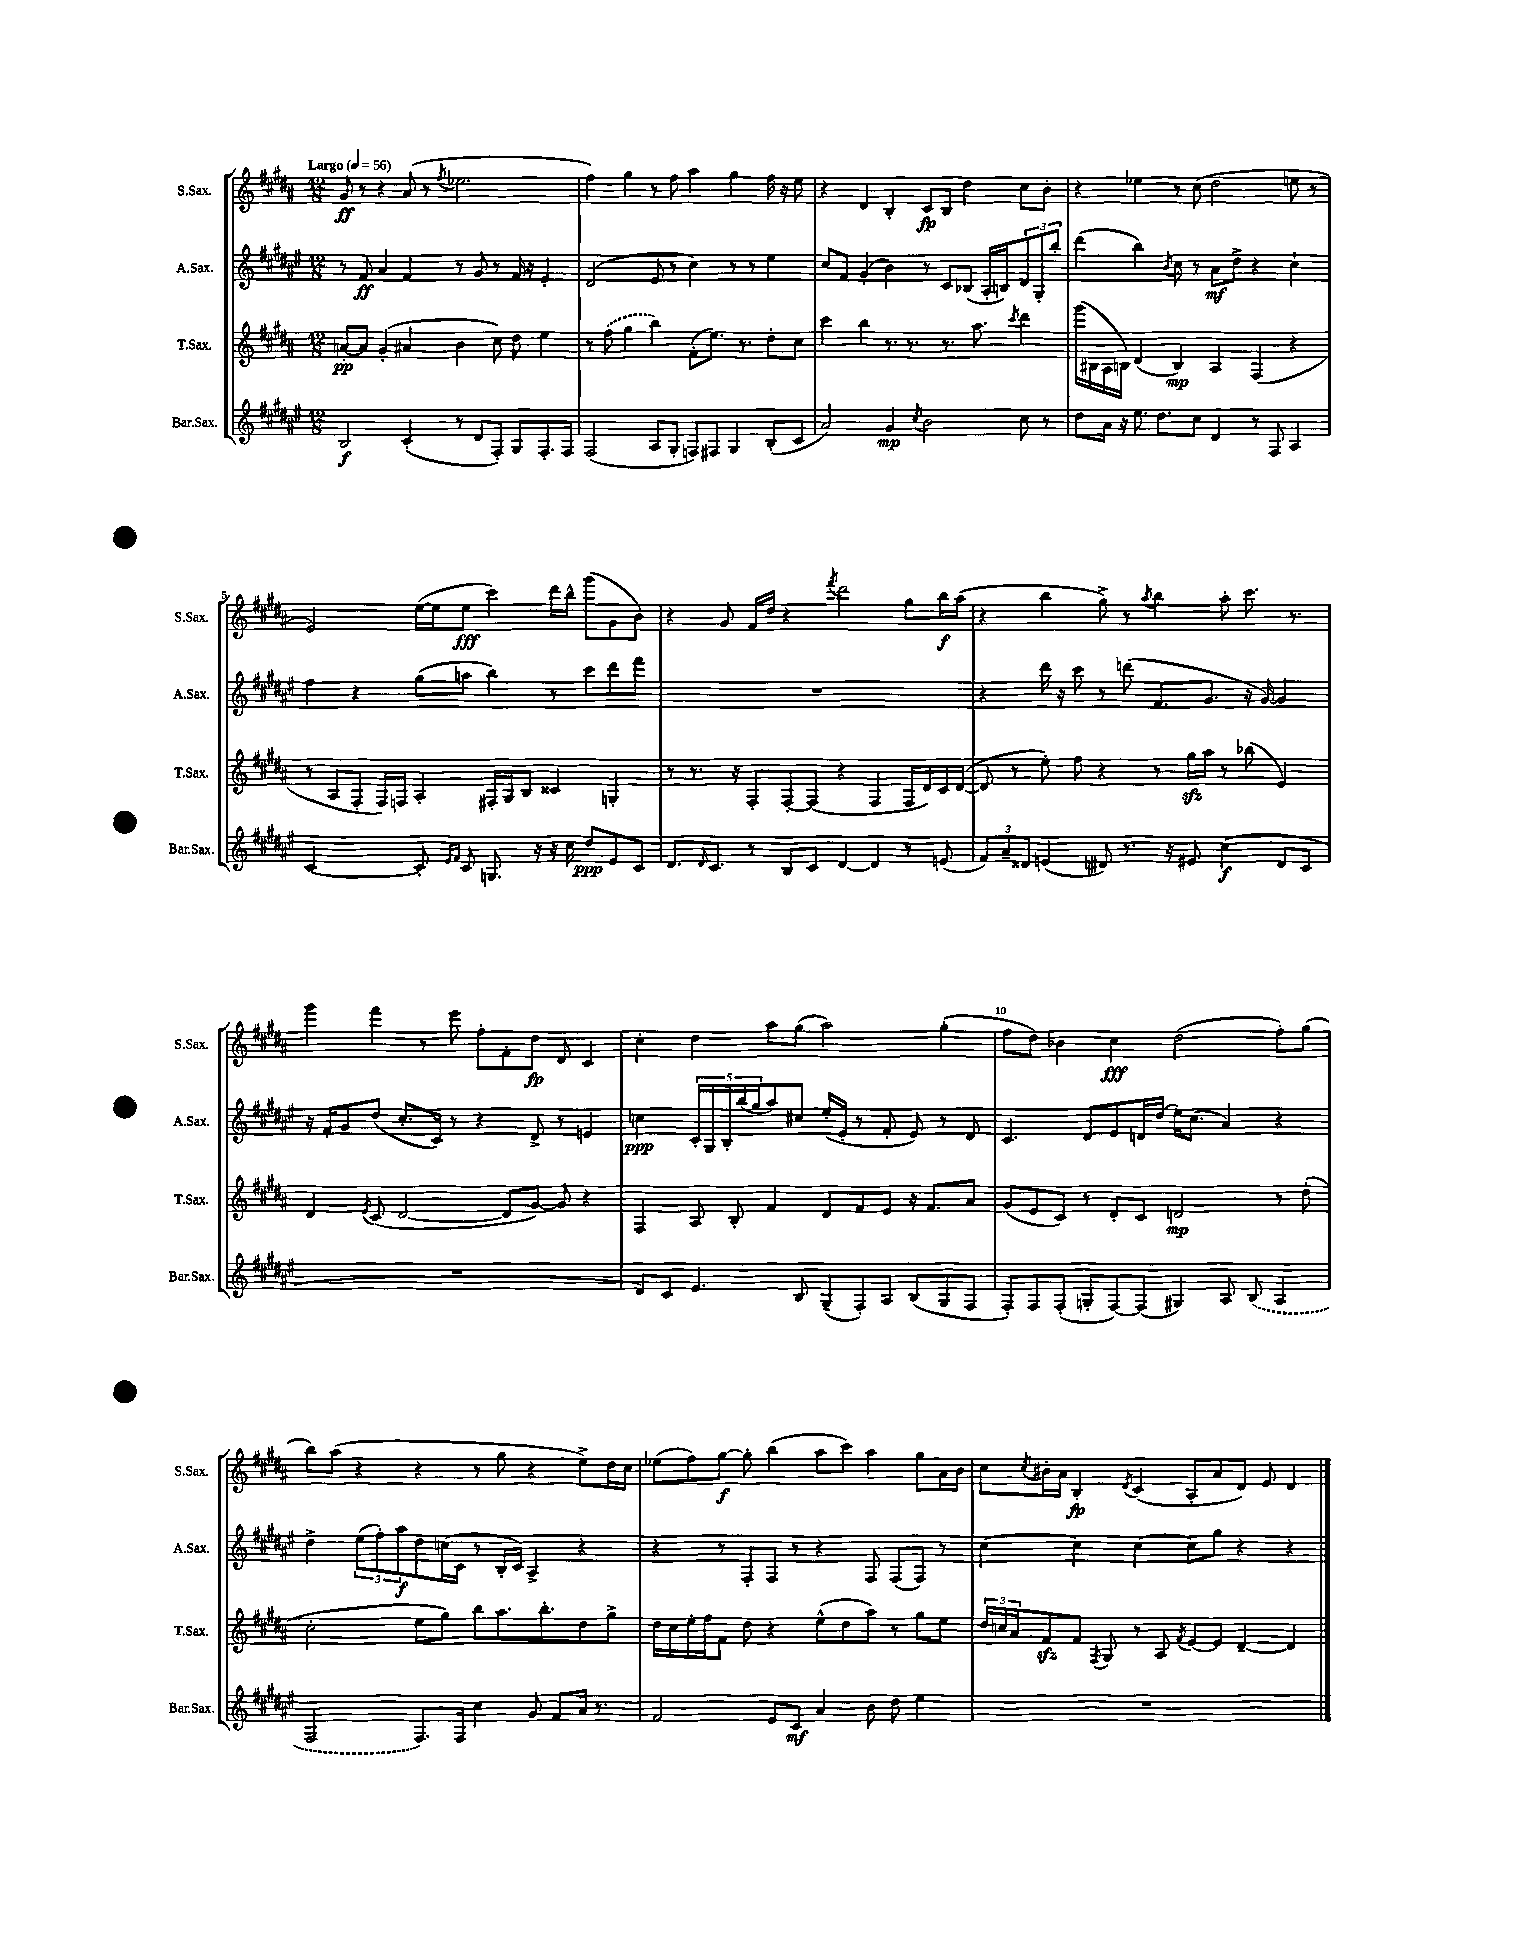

**kern	**kern	**kern	**kern
*staff4	*staff3	*staff2	*staff1
*clefG2	*clefG2	*clefG2	*clefG2
*k[f#c#g#d#a#e#]	*k[f#c#g#d#a#]	*k[f#c#g#d#a#e#]	*k[f#c#g#d#a#]
*M12/8	*M12/8	*M12/8	*M12/8
*MM56	*MM56	*MM56	*MM56
2B/	[8a'/L	8r	8g#/
.	8a/]J	8f#/	8r
.	(4g#'/	4a#/	4r
(4c#'/	4a#/	4f#/	(8a#/
.	.	.	8r
.	.	.	8qff#/
8r	4b\	8r	2.ee-\
8d#/L	.	8g#/	.
8F#'/J)	8cc#\)	8r	.
8G#/L	8dd#\	16f#/	.
.	.	16r	.
8.F#'/	4ee\	4e#'/	.
16F#/Jk	.	.	.
=	=	=	=
(2F#/	8r	(2d#/	4ff#\)
.	(8ff#\	.	.
.	4gg#\	.	4gg#\
8A#/L	4bb\)	8e#/	8r
8G#'/J	.	8r	8ff#\
8F/L)	(8f#'\L	4cc#\)	4aa#\
8F#/J	8.ee\J)	.	.
4G#/	.	8r	4gg#\
.	8.r	.	.
.	.	8r	.
(8B'/L	8dd#'\L	4ee#\	16ff#\
.	.	.	16r
8c#/J	8cc#\J	.	8ee\
=	=	=	=
2a#/)	4ccc#\	8cc#/L	4r
.	.	8f#/J	.
.	4bb\	(4g#'/	4d#/
4g#/	8.r	4b\)	4B'/
.	8.r	.	.
8qcc#/	.	.	.
2b\	.	8r	8c#/L
.	8.r	8c#/L	8B/J
.	.	(8B-/J	4dd#\
.	8.aa#\	.	.
.	.	16A#'/LL	.
.	.	16B/J)	.
.	8qccc#/	.	.
8cc#\	4ddd#\	12d#/	8cc#\L
.	.	12G#'/	.
8r	.	.	8b'\J
.	.	12bb'/J	.
=	=	=	=
8dd#\L	(16ggg#\LL	(4ddd#\	4r
.	16B#\	.	.
16a#\Jk	16A#\	.	.
16r	16B\JJ)	.	.
8.ee#\	(4d#/	4bb\)	4ee-\
8.dd#\L	.	.	.
.	.	8qb/	.
.	4B/)	8cc#\	8r
8cc#\J	.	8r	(8cc#\
4d#/	4A#/	8a#\L	2dd#\
.	.	8dd#^\J	.
8r	(4F#/	4r	.
8F#/	.	.	.
4A#/	4r	4cc#`\	8ee\
.	.	.	8r
=	=	=	=
[2c#/	8r	4ff#\	2e/)
.	8A#/L	.	.
.	8F#'/J	4r	.
.	16F#/LL)	.	.
.	16F/JJ	.	.
8c#'/]	4A#'/	(8gg#\L	([16ee\LL
.	.	.	16ee\]J
16qqe#/LL	.	.	.
16qqf#/JJ	.	.	.
8c#/	.	8aa\J	8ee\J
8.G/	16F#'/LL	4bb\)	4ccc#\)
.	16G#/J	.	.
.	8B/J	.	.
16r	.	.	.
16r	4c##/	8r	16ddd#\LL
16cc#\	.	.	16bb^^\JJ
8dd#/L	.	8ccc#\L	(8ggg#\L
8e#/	4G'/	8ddd#\	8g#\
8c#/J	.	8fff#\J	8b\J)
=	=	=	=
8.d#/L	8r	1.r	4r
.	8.r	.	.
16qqd#/	.	.	.
8.c#/J	.	.	.
.	.	.	8g#/
.	16r	.	.
8r	8F#'/L	.	16f#/LL
.	.	.	16dd#/JJ
8B/L	[8F#'/	.	4r
8c#/J	(8F#/]J	.	.
.	.	.	8qfff#/
[4d#/	4r	.	2ddd#\
4d#/]	4F#/	.	.
8r	16F#/LL	.	8gg#\L
.	16d#/)	.	.
(8e/	16c#/	.	16bb\L
.	([16d#/JJ	.	(16aa#\JJ
=	=	=	=
12f#/L)	8d#/]	4r	4r
12a#~/	.	.	.
.	8r	.	.
12d##/J	.	.	.
(4e/	8ee'\)	16ddd#\	4bb\
.	.	16r	.
.	8ff#\	8ccc#\	.
8d#/)	4r	8r	8gg#^\)
8.r	.	(8ddd\	8r
.	.	.	8qaa#/
.	8r	8.f#/L	4bb\
16r	.	.	.
8e#/	16gg#\LL	.	.
.	16aa#\JJ	8.g#/J	.
(4cc#\	8r	.	8aa#'\
.	(8bb-\	16r	8.ccc#\
.	.	[16g#/)	.
8d#/L	4e/)	4g#/]	.
.	.	.	8.r
8c#/J	.	.	.
=	=	=	=
1.r	4d#/	16r	4ggg#\
.	.	16f#'/LK	.
.	.	8g#/	.
.	8qe/	.	.
.	(8c#/	(8dd#/J	4fff#\
.	[2d#/	8.cc#'/L	.
.	.	.	8r
.	.	16c#/Jk)	.
.	.	8r	8eee\
.	.	4r	8ff#'\L
.	8d#/]L	.	8f#'\
.	[8g#/J)	8d#^/	8dd#\J
.	8g#/]	8r	8d#/
.	4r	4e/	4c#/
=	=	=	=
8d#/L)	4F#/	4cc\	4cc#'\
8c#/J	.	.	.
4.e#/	8A#/	20c#'/LL	4dd#\
.	.	20G#/	.
.	.	20B'/	.
.	8B'/	.	.
.	.	(20bb/	.
.	.	20gg#/J	.
.	4f#/	8aa#/)	8aa#\L
8B/	.	8cc#/J	(8gg#\J
(8G#~/L	8d#/L	(16ee#'/LL	2aa#\)
.	.	16e#'/JJ	.
8F#'/)	8f#/	8r	.
8A#/J	8e/J	8f#'/	.
(8B/L	16r	8e#/)	.
.	8.f#/L	.	.
8G#/	.	8r	(4gg#'\
8F#/J	8a#/J	8d#/	.
=	=	=	=
8F#'/L)	(8g#/L	4.c#/	8ff#\L
8F#/	8e/	.	8dd#\J)
(8F#'/J	8c#/J)	.	4b-\
8G'/L	8r	8d#/L	.
[8F#/)	8d#'/L	8e#/	4cc#\
(8F#/]J	8c#/J	16d/L	.
.	.	(16dd#/JJ	.
4G#/)	2d/	16ee#\LK)	(2dd#\
.	.	(8.cc#\J	.
8A#/	.	4a#/)	.
(8B/	.	.	.
4A#/	8r	4r	8ff#'\L)
.	(8dd#'\	.	(8gg#\J
=	=	=	=
2F#/	2cc#'\	4dd#^\	8bb\L)
.	.	.	(8aa#\J
.	.	(12ee#\L	4r
.	.	12ff#'\)	.
.	.	12aa#\	.
8.F#/L)	8ee\L	8dd#\	4r
.	8gg#\J)	(16cc\L	.
16F#/Jk	.	16c#\JJ	.
4cc#\	8bb\L	8r	8r
.	8.aa#\	16B'/LL	8gg#\
.	.	16c#/JJ)	.
8g#/	.	4A#^/	4r
.	8.bb'\	.	.
8f#/L	.	.	.
16a#/Jk	8dd#\	4r	8ee^\L)
8.r	.	.	.
.	8gg#^\J	.	16dd#\L
.	.	.	16cc#\JJ
=	=	=	=
2f#/	16dd#\LL	4r	(8ee-\L
.	16cc#\	.	.
.	16ee'\	.	8ff#\)
.	16ff#\J	.	.
.	8f#\J	8r	[8gg#\J
.	8dd#\	8F#'/L	8gg#'\]
8e#/L	4r	8F#/J	(4bb\
8c#/J	.	8r	.
4a#/	(8ee^^\L	4r	8aa#\L
.	8dd#\	.	8ccc#\J)
8b\	8aa#\J)	8F#/	4aa#\
8dd#\	8r	(8F#/L	.
4ee#\	8gg#\L	8F#/J)	8gg#\L
.	8ee\J	8r	16a#\L
.	.	.	16b\JJ
=	=	=	=
1.r	24dd#/LL	[4cc#\	8cc#\L
.	24cc/	.	.
.	24a#/J	.	.
.	.	.	8qcc#/
.	8f#/	.	16b#'\L
.	.	.	16a#\JJ
.	8f#/J	4cc#\]	4B'/
.	8qF#/	.	.
.	8G#/	.	.
.	.	.	8qd#/
.	8r	[4cc#\	(4c#/
.	8A#/	.	.
.	8qf#/	.	.
.	[8e/L	8cc#\]L	8A#'/L
.	8e/]J	8gg#\J	8a#/
.	[4d#~/	4r	8d#/J)
.	.	.	8e/
.	4d#/]	4r	4d#/
==	==	==	==
*-	*-	*-	*-
